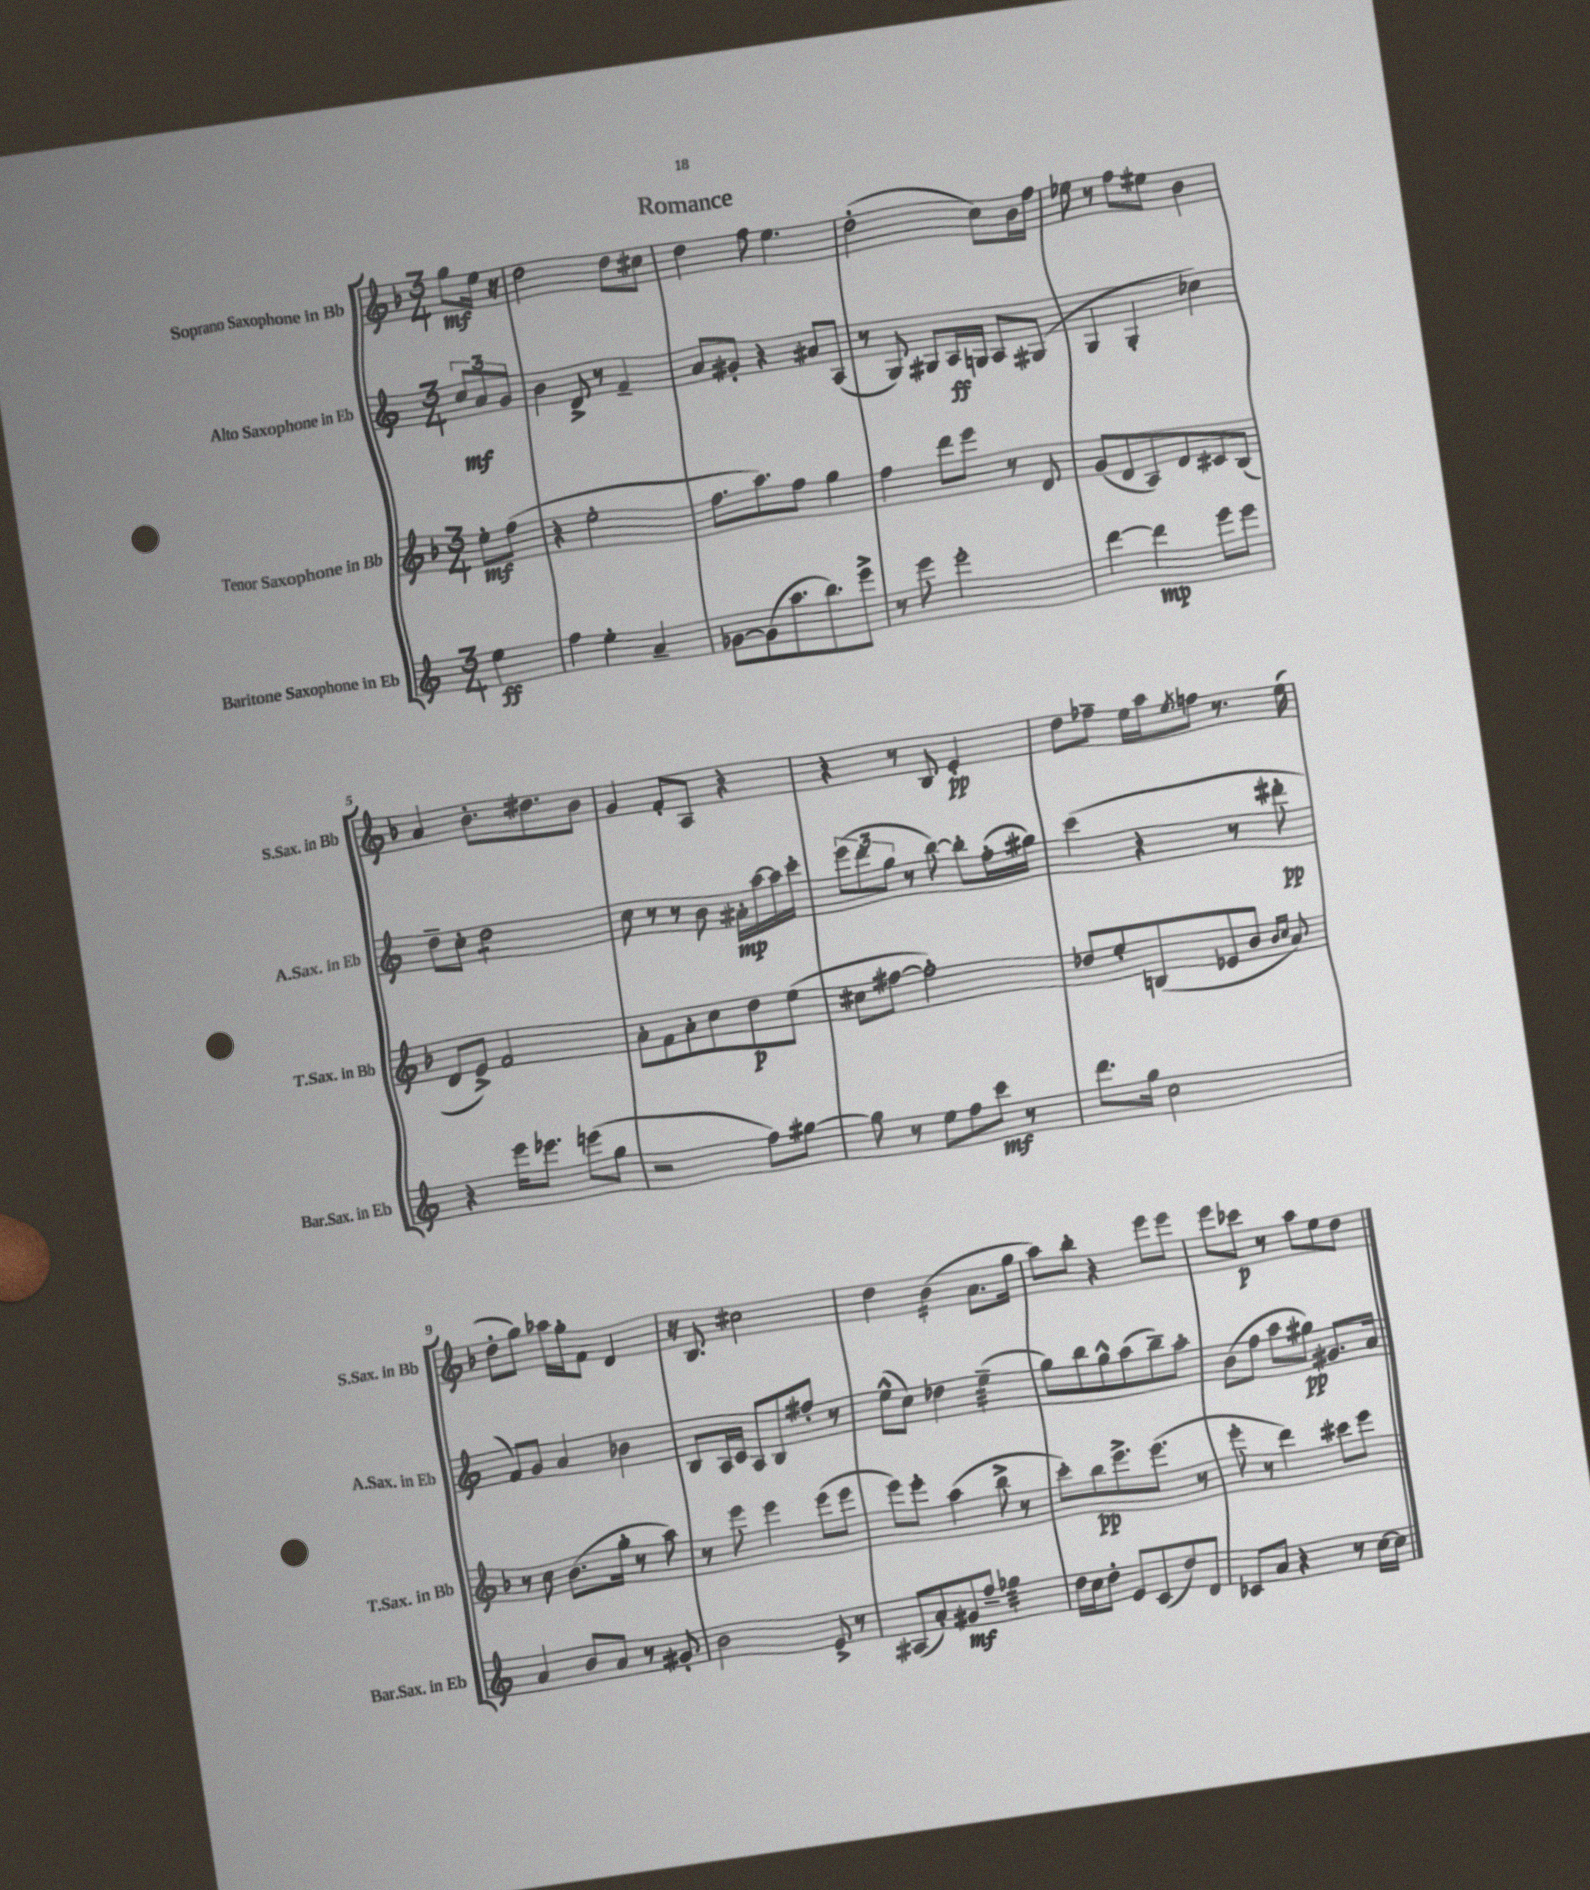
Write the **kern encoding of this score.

**kern	**kern	**kern	**kern
*staff4	*staff3	*staff2	*staff1
*clefG2	*clefG2	*clefG2	*clefG2
*k[]	*k[b-]	*k[]	*k[b-]
*M3/4	*M3/4	*M3/4	*M3/4
4ee	8ee'	12cc	8gg
.	.	12a	.
.	(8ff	.	16ee
.	.	12g	.
.	.	.	16r
=	=	=	=
4ff	4r	4b	2dd
4ee'	2ee'	8d^	.
.	.	8r	.
4a~	.	4f~	8dd
.	.	.	8cc#
=	=	=	=
[8g-	8.ff	8a	4dd
(8g-]	.	8g#'	.
.	8.aa)	.	.
8.aa	.	4r	8ff
.	8ff	.	4.ee
8.bb)	.	.	.
.	4gg	8a#	.
8eee^	.	(8A	.
=	=	=	=
8r	4ff	8r	(2dd'
8eee	.	8G)	.
2eee'	8ddd	8G#	.
.	8eee	16A	.
.	.	16G	.
.	8r	8A	8cc)
.	8d	(8G#	16b-
.	.	.	16ff
=	=	=	=
[4ddd	(8g	4G	8ee-
.	8d	.	8r
4ddd]	8A)	4G'	8ff
.	8d	.	8ee#
8eee	8c#	4cc-)	4b-
8eee	(8B-	.	.
=	=	=	=
4r	8d	8dd~	4a
.	8e^)	8cc'	.
16eee	2f	2dd	8.b-'
8.eee-	.	.	.
.	.	.	8.dd#
(8eee	.	.	.
8gg	.	.	8b-
=	=	=	=
2r	8a'	8cc	4g
.	8f	8r	.
.	8a'	8r	8f'
.	8cc	8b	8A
8ff)	8dd	16a#'	4r
.	.	[16aa	.
[8gg#	(8ee	16aa]	.
.	.	16ccc'	.
=	=	=	=
8gg#]	8cc#	(12eee	4r
.	.	12ddd	.
8r	[8ff#	.	.
.	.	12gg	.
8ee	2ff#'])	8r	8r
8ff	.	[8bb)	8B-
8ccc	.	8bb']	4e'
8r	.	(16ff'	.
.	.	16gg#)	.
=	=	=	=
8.ddd	8dd-	(4ccc	8dd
.	8ee'	.	8ff-~
16gg	.	.	.
2cc	(8B	4r	16ee
.	.	.	16aa
.	.	.	8qee
.	8e-	.	8ff
.	8b-	8r	8.r
.	16qqb-	.	.
.	16qqcc	.	.
.	8a)	8ddd#'	.
.	.	.	(16ee
=	=	=	=
4a	8r	8f)	8dd'
.	8cc	8g	8gg)
8b	(8.b-	4a	16aa-
.	.	.	16gg'
8a	.	.	8f
.	16gg'	.	.
8r	8r	4b-	4d
8g#'	8aa)	.	.
=	=	=	=
2b	8r	8B	16r
.	.	.	8.B-
.	8eee	16A	.
.	.	16c	.
.	4eee	8A	2cc#
.	.	8B	.
8e^	(8eee	8ff#'	.
8r	8eee	8r	.
=	=	=	=
(8A#	8eee)	(8ee^^	4dd
8a')	8eee'	8cc)	.
8g#	(4aa	4dd-	(4b-
8ff~	.	.	.
4gg-	8bb-^	(4ee~	8.a
.	8r	.	.
.	.	.	16gg
=	=	=	=
16dd	8ccc')	8gg)	8aa)
16cc	.	.	.
8dd'	8bb-	8bb	8bb-'
8e	8.eee^	8gg^^	4r
(8c	.	(8aa	.
.	(8.eee	.	.
8dd)	.	8bb~)	8eee
8d	8r	8aa'	8eee
=	=	=	=
8c-	8eee'	(8b	8eee
8a	8r	8ff	8ccc-
4r	4ddd)	8aa	8r
.	.	8gg#)	8aa
8r	8ccc#	8.g#	8ee
[16cc	8eee	.	8dd
16cc]	.	16a	.
==	==	==	==
*-	*-	*-	*-
